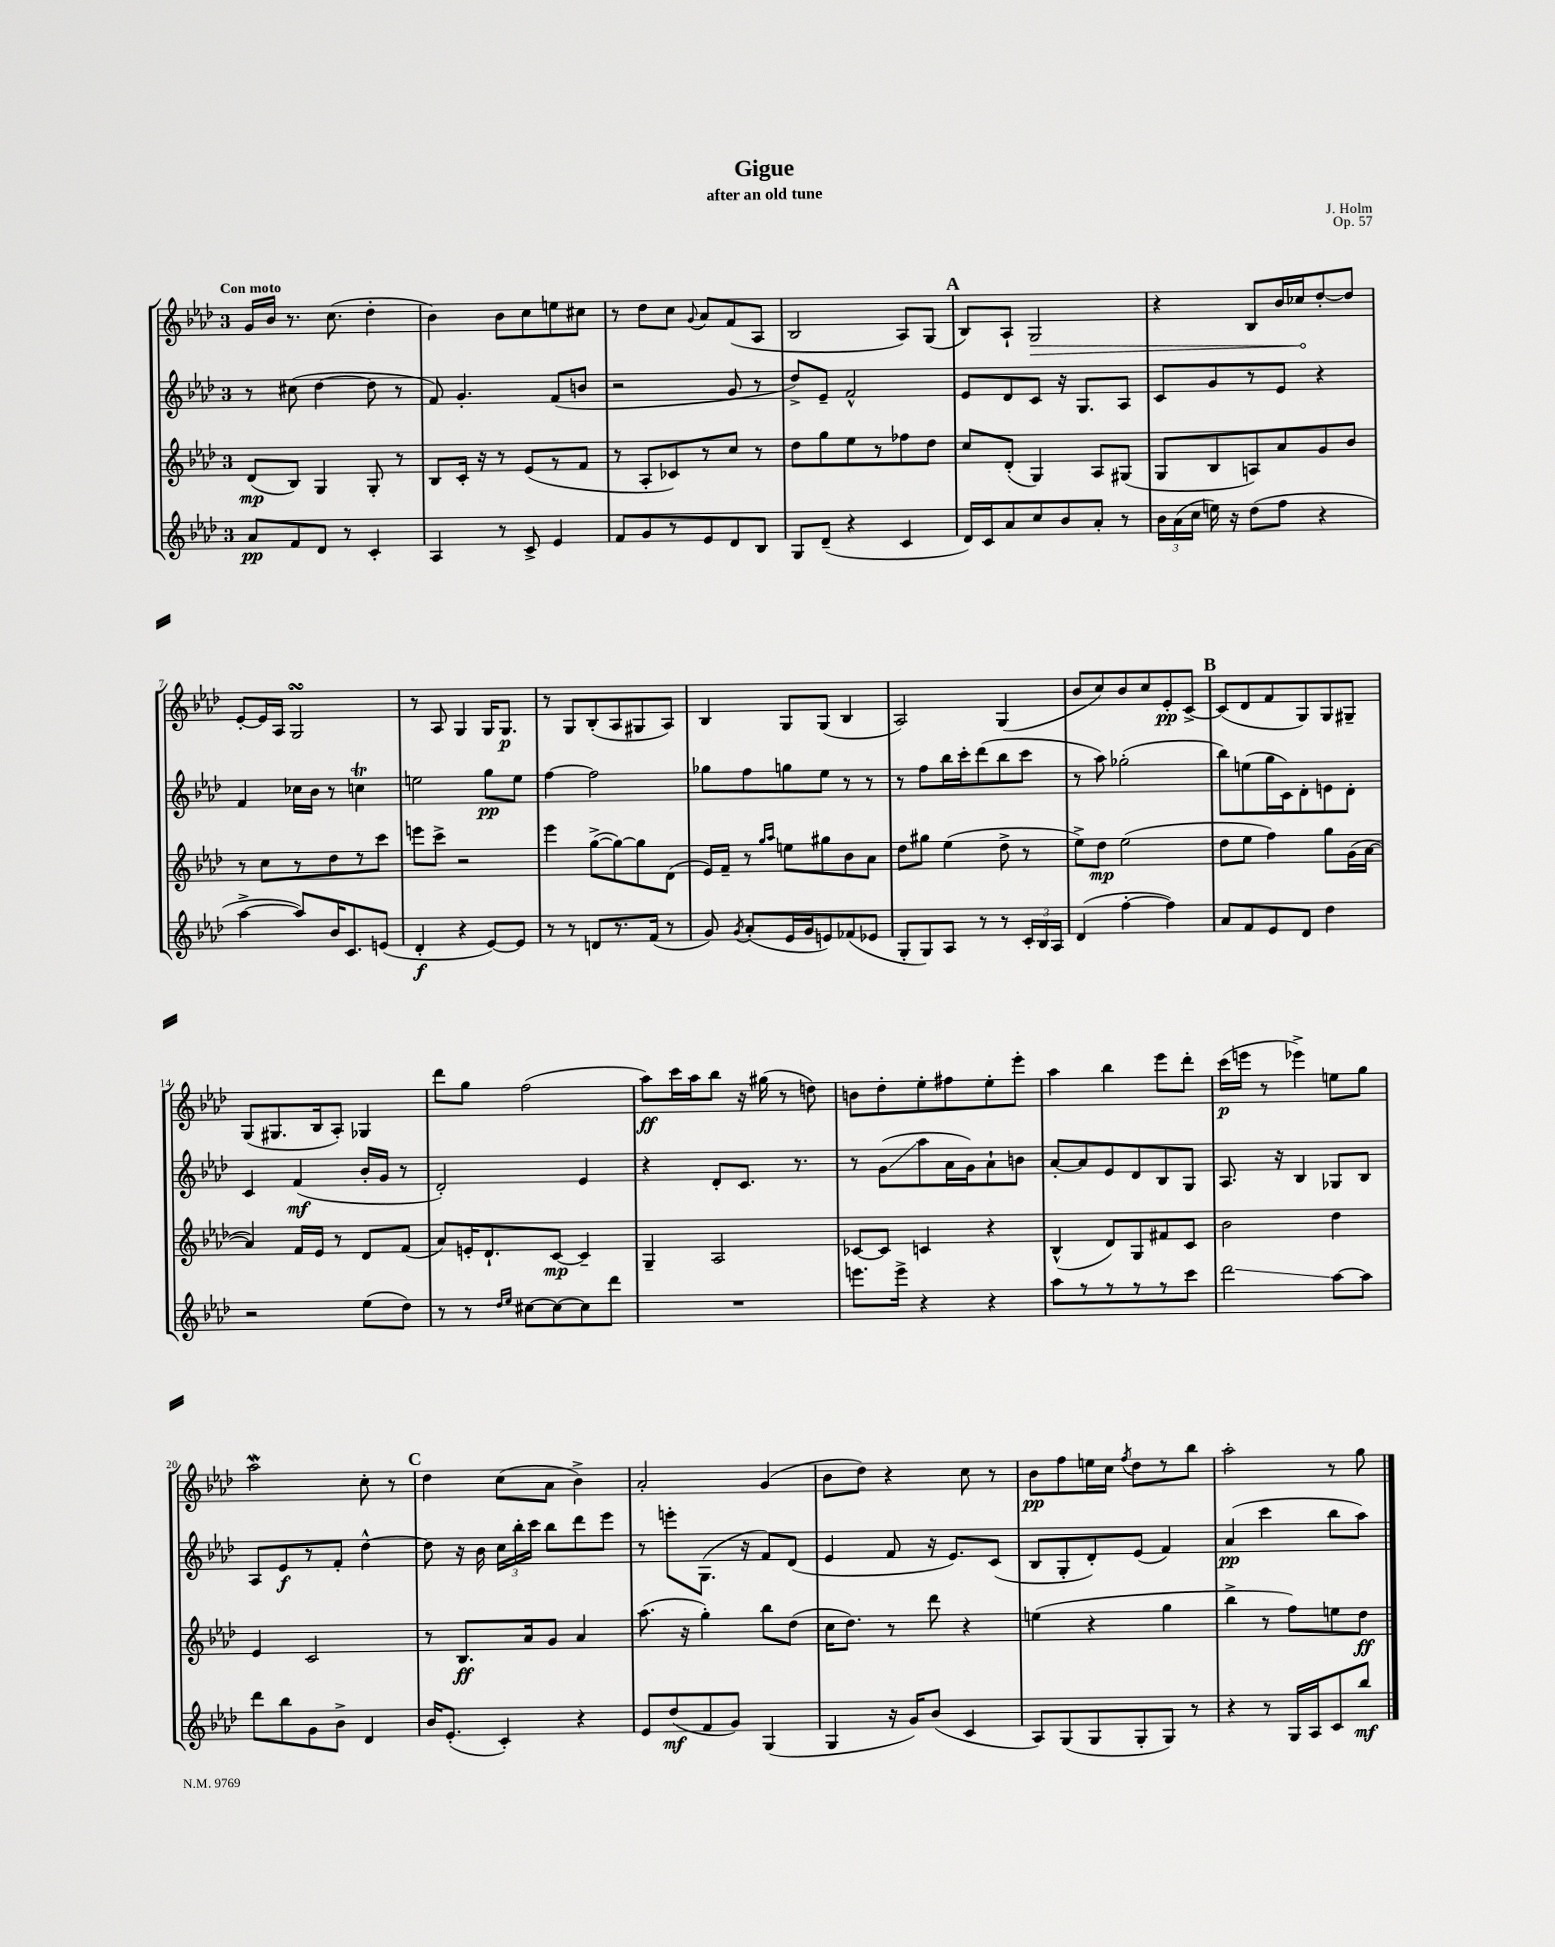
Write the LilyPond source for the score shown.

\header { title = "Gigue" composer = "J. Holm" subtitle = "after an old tune" opus = "Op. 57" }
<<
\new StaffGroup <<
\new Staff = "s0" {
    \clef treble \key aes \major \once \override Staff.TimeSignature.style = #'single-digit \time 3/4 \tempo "Con moto"
    \autoBeamOff g'16[ bes'16] r8. c''8.( des''4-. |
    bes'4) bes'8[ c''8 e''8 cis''8] |
    r8 des''8[ c''8] \appoggiatura { g'8 } aes'8[ f'8( aes8] |
    bes2 aes8[) g8]( |
    \mark \markup { \bold "A" } bes8[) aes8]-! \once \override Hairpin.circled-tip = ##t g2\> |
    r4 bes8[ bes'16 ces''16\! des''8~-. des''8] |
    ees'8[~-. ees'16 aes16] g2\turn |
    r8 aes8 g4 g16[ g8.]\p |
    r8 g8[ bes8-.( aes8 gis8 aes8]) |
    bes4 g8[ g8]( bes4 |
    aes2) g4( |
    bes'8[ c''8) bes'8 c''8 ees'8-.\pp c'8]~-> |
    \mark \markup { \bold "B" } c'8[( des'8 f'8 g8) g8 gis8]-- |
    g8[( gis8. bes16 aes8]-.) ges4 |
    des'''8[ g''8] f''2( |
    aes''8[\ff) c'''16 aes''16 bes''8] r16 gis''16( r8 d''8) |
    b'8[ des''8-. ees''8-. fis''8 ees''8-. ees'''8]-. |
    aes''4 bes''4 ees'''8[ des'''8]-. |
    c'''16[\p( e'''16] r8 ees'''4->) e''8[ g''8] |
    aes''2\mordent c''8-. r8 |
    \mark \markup { \bold "C" } des''4 c''8[( aes'8] bes'4->) |
    aes'2-. g'4( |
    bes'8[ des''8]) r4 c''8 r8 |
    bes'8[\pp f''8 e''16 c''16] \acciaccatura { f''8 } des''8[ r8 bes''8] |
    aes''2-. r8 g''8 \bar "|." |
}
\new Staff = "s1" {
    \clef treble \key aes \major \once \override Staff.TimeSignature.style = #'single-digit \time 3/4
    \autoBeamOff r8 cis''8( des''4~ des''8 r8 |
    f'8) g'4.-. f'8[( b'8] |
    r2 g'8 r8 |
    des''8[->) ees'8]-- f'2-^ |
    \mark \markup { \bold "A" } ees'8[ des'8 c'8] r16 g8.[ aes8] |
    c'8[ g'8 r8 ees'8] r4 |
    f'4 ces''16[ bes'16] r8 c''4\trill |
    e''2 g''8[\pp e''8] |
    f''4~ f''2 |
    ges''8[ f''8 g''8 ees''8] r8 r8 |
    r8 f''8[ bes''16 c'''16-. des'''8( bes''8 c'''8] |
    r8 aes''8) ges''2-.( |
    \mark \markup { \bold "B" } bes''8[) e''8( g''16 c'16) des'8-. e'8 des'8]-. |
    c'4 f'4\mf( bes'16[-. g'16] r8 |
    des'2-.) ees'4 |
    r4 des'8[-. c'8.] r8. |
    r8 g'8[\glissando( aes''8 aes'16 g'16) aes'8-! b'8] |
    aes'8[~-. aes'8 ees'8 des'8 bes8 g8] |
    aes8. r16 bes4 ges8[ bes8] |
    aes8[ ees'8\f r8 f'8]-. des''4~-^ |
    \mark \markup { \bold "C" } des''8 r16 bes'16 \tuplet 3/2 { c''16[ bes''16-. c'''16] } bes''8[ des'''8 ees'''8] |
    r8 e'''8[-. g8.]( r16 f'8[) des'8]( |
    ees'4 f'8 r16 ees'8.[) c'8]( |
    bes8[ g8-. des'8-.) ees'8]( f'4) |
    aes'4\pp( c'''4 bes''8[ aes''8]) \bar "|." |
}
\new Staff = "s2" {
    \clef treble \key aes \major \once \override Staff.TimeSignature.style = #'single-digit \time 3/4
    \autoBeamOff des'8[\mp( bes8]) g4 g8-. r8 |
    bes8[ c'16]-. r16 r8 ees'8[( r8 f'8] |
    r8 aes8[-. ces'8) r8 c''8] r8 |
    des''8[ g''8 ees''8 r8 fes''8 des''8] |
    \mark \markup { \bold "A" } c''8[ des'8]-.( g4) aes8[ gis8]( |
    g8[ bes8 a8) aes'8 g'8 bes'8] |
    r8 c''8[ r8 des''8 r8 c'''8] |
    e'''8[ c'''8]-> r2 |
    ees'''4 g''8[~->( g''8~) g''8 des'8]( |
    ees'16[) f'16]-- r8 \grace { g''16[ aes''16] } e''8[ gis''8 bes'8 aes'8] |
    des''8[ gis''8] ees''4( des''8-> r8 |
    ees''8[->) des''8]\mp ees''2( |
    \mark \markup { \bold "B" } des''8[ ees''8] f''4) g''8[ g'16( aes'16]~ |
    aes'4) f'16[ ees'16] r8 des'8[ f'8]( |
    aes'8[) e'16-. des'8.-! c'8]~\mp c'4-- |
    g4-- aes2 |
    ces'8[~ ces'8] c'4 r4 |
    bes4-^( des'8[) g8 fis'8 c'8] |
    bes'2 des''4 |
    ees'4 c'2 |
    \mark \markup { \bold "C" } r8 bes8.[\ff aes'16 g'8] aes'4 |
    aes''8.( r16 g''4-.) bes''8[ des''8]( |
    c''16[ des''8.]) r8 des'''8 r4 |
    e''4( r4 g''4 |
    bes''4-> r8 f''8[) e''8 des''8]\ff \bar "|." |
}
\new Staff = "s3" {
    \clef treble \key aes \major \once \override Staff.TimeSignature.style = #'single-digit \time 3/4
    \autoBeamOff aes'8[\pp f'8 des'8] r8 c'4-. |
    aes4 r8 c'8-> ees'4 |
    f'8[ g'8 r8 ees'8 des'8 bes8] |
    g8[ des'8]--( r4 c'4 |
    \mark \markup { \bold "A" } des'16[) c'16 aes'8 c''8 bes'8 aes'8]-. r8 |
    \tuplet 3/2 { bes'16[ aes'16( c''16] } e''16) r16 des''8[( f''8] r4 |
    aes''4~-> aes''8[) bes'16 c'8. e'8]( |
    des'4-.\f r4 ees'8[~) ees'8] |
    r8 r8 d'8[ r8. f'16]( r8 |
    g'8) \acciaccatura { g'8 } aes'8[-.( ees'16 g'16 e'8) fes'8( ees'8] |
    g8[-. g8) aes8] r8 r8 \tuplet 3/2 { c'16[-. bes16 aes16] } |
    des'4( f''4~-. f''4) |
    \mark \markup { \bold "B" } aes'8[ f'8 ees'8 des'8] des''4 |
    r2 ees''8[( des''8]) |
    r8 r8 \grace { des''16[ ees''16] } cis''8[~ cis''8~ cis''8 des'''8] |
    R2. |
    e'''8.[ e'''16]-> r4 r4 |
    aes''8[ r8 r8 r8 r8 c'''8] |
    des'''2\glissando aes''8[~ aes''8] |
    des'''8[ bes''8 g'8 bes'8]-> des'4 |
    \mark \markup { \bold "C" } bes'16[ ees'8.]-.( c'4-.) r4 |
    ees'8[ des''8\mf( f'8 g'8]) g4( |
    g4 r16 g'16[) bes'8]( c'4 |
    aes8[) g8( g8 g8-. g8]) r8 |
    r4 r8 g16[ aes16 c'8 bes''8]\mf \bar "|." |
}
>>
>>
